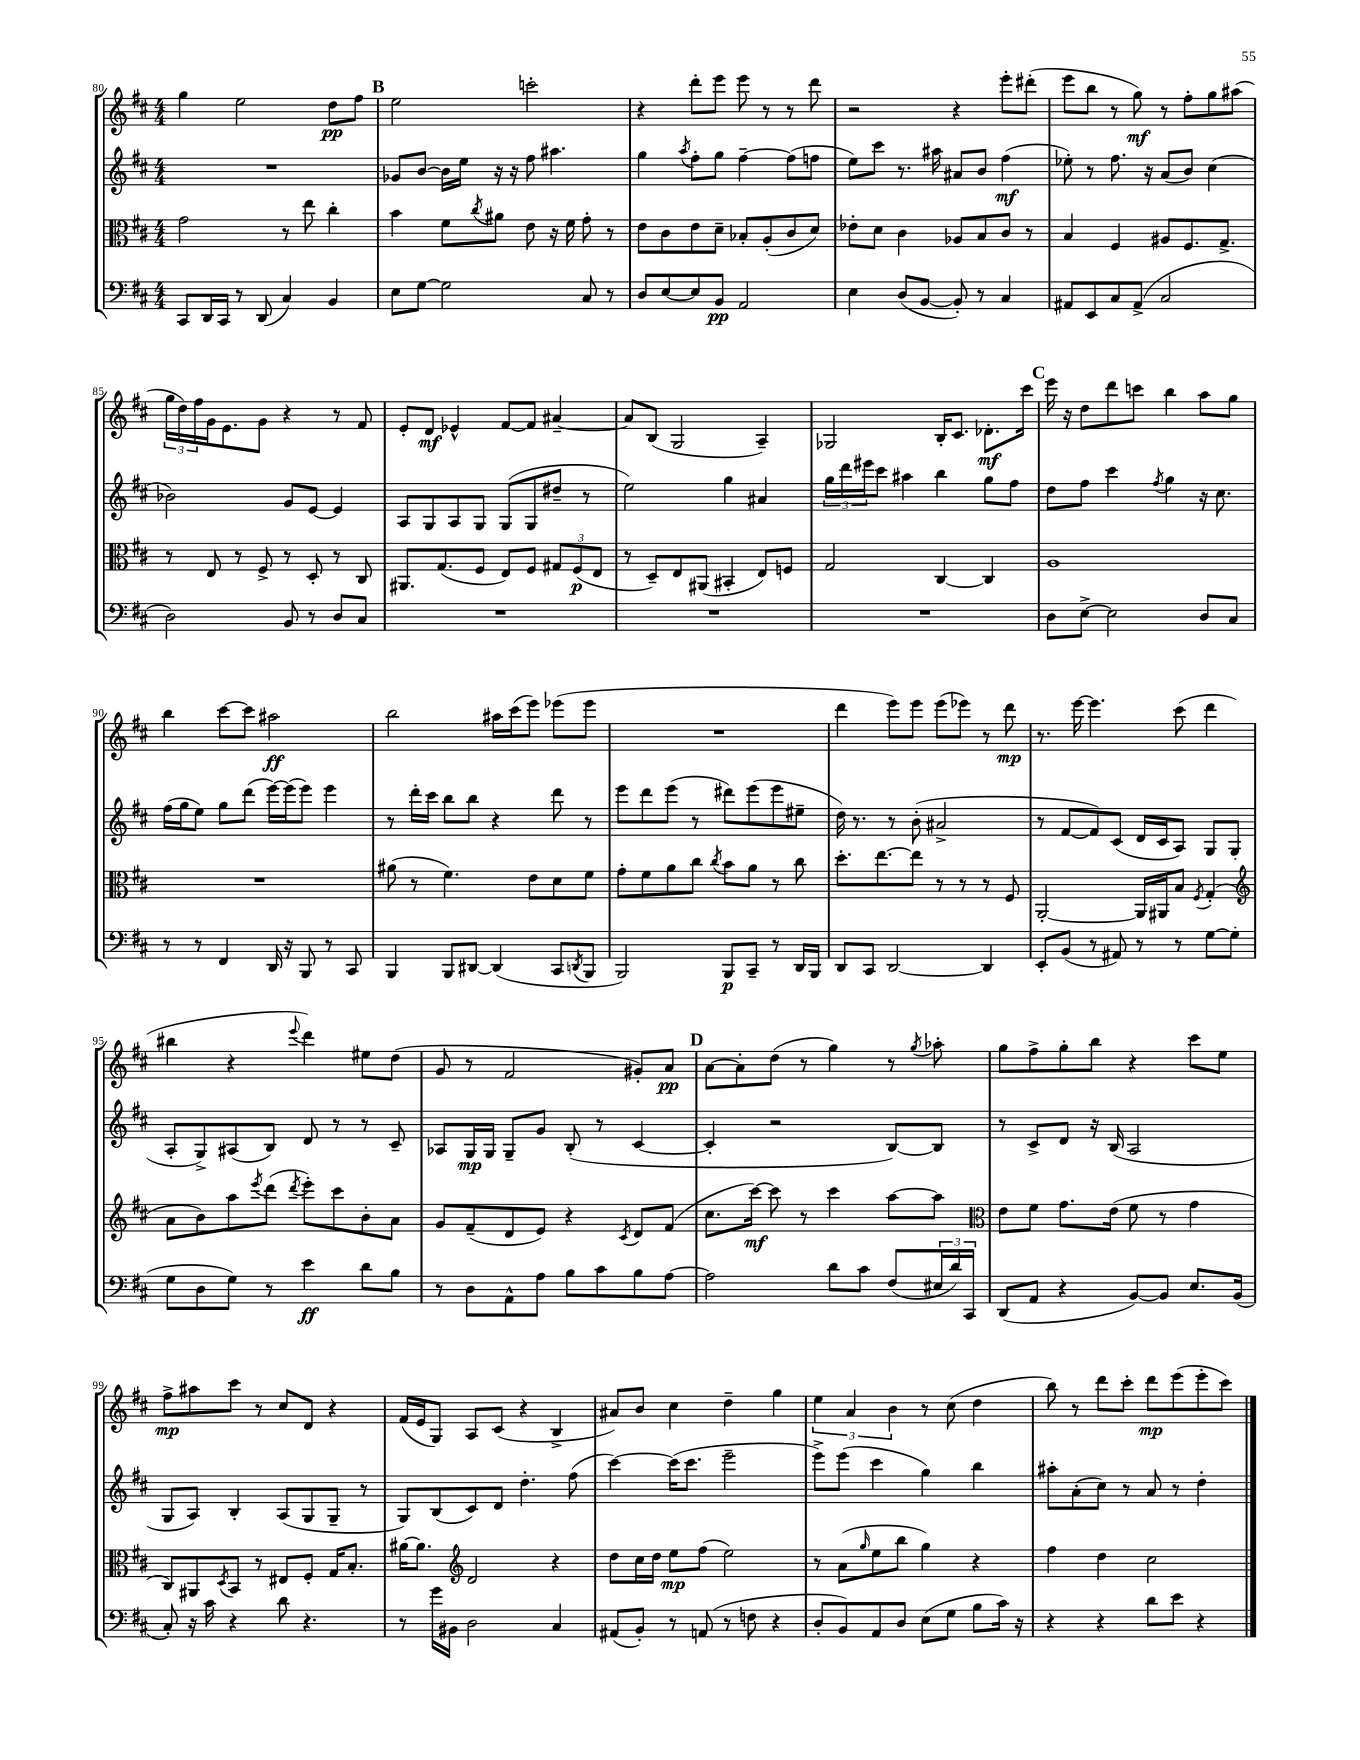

**kern	**kern	**kern	**kern
*staff4	*staff3	*staff2	*staff1
*clefF4	*clefC3	*clefG2	*clefG2
*k[f#c#]	*k[f#c#]	*k[f#c#]	*k[f#c#]
*M4/4	*M4/4	*M4/4	*M4/4
8CC#	2g	1r	4gg
16DD	.	.	.
16CC#	.	.	.
8r	.	.	2ee
(8DD	.	.	.
4C#)	8r	.	.
.	8ee	.	.
4BB	4cc#'	.	8dd
.	.	.	8ff#
=	=	=	=
8E	4b	8g-	2ee
[8G	.	[8b	.
2G]	8f#	16b]	.
.	.	16ee	.
.	8qcc#	.	.
.	8a#	16r	.
.	.	16r	.
.	8e	8ff#	2ccc'
.	16r	4.aa#	.
.	16f#	.	.
8C#	8g'	.	.
8r	8r	.	.
=	=	=	=
8D	8e	4gg	4r
[8E	8c#	.	.
.	.	8qaa	.
8E]	8e	8ff#'	8ddd'
8BB	8d~	8gg	8eee
2AA	8B-'	[4ff#~	8eee
.	(8A'	.	8r
.	8c#	(8ff#]	8r
.	8d)	8ff	8ddd
=	=	=	=
4E	8e-'	8ee)	2r
.	8d	8ccc#	.
(8D	4c#	8.r	.
[8BB	.	.	.
.	.	16aa#	.
8BB'])	8A-	8a#	4r
8r	8B	8b	.
4C#	8c#	(4ff#	8eee'
.	8r	.	(8ddd#'
=	=	=	=
8AA#	4B	8ee-')	8eee
8EE	.	8r	8bb
8C#	4F#	8.ff#	8r
(8AA#^	.	.	8gg)
.	.	16r	.
2C#	8A#	(8a	8r
.	8.F#	8b)	8ff#'
.	.	(4cc#	8gg
.	8.G^	.	.
.	.	.	(8aa#
=	=	=	=
2D)	8r	2b-)	24gg
.	.	.	24dd)
.	.	.	24ff#
.	8E	.	16g
.	.	.	8.e
.	8r	.	.
.	8F#^	.	8g
8BB	8r	8g	4r
8r	8D'	[8e	.
8D	8r	4e]	8r
8C#	8C#	.	8f#
=	=	=	=
1r	8.AA#	8A	8e'
.	.	8G	8d
.	(8.G	.	.
.	.	8A	4e-^^
.	8F#	8G	.
.	8E)	(8G	[8f#
.	8F#	8G	8f#]
.	12G#	8dd#~	[4a#~
.	(12F#	.	.
.	.	8r	.
.	12E	.	.
=	=	=	=
1r	8r	2ee)	8a#]
.	8D~)	.	(8B
.	8E	.	2G
.	(8AA#	.	.
.	4BB#'	4gg	.
.	8E)	4a#	4A~)
.	8F	.	.
=	=	=	=
1r	2G	24gg	2G-
.	.	24ddd	.
.	.	24eee#	.
.	.	8ccc#	.
.	.	4aa#	.
.	[4C#	4bb	16B'
.	.	.	8.c#
.	4C#]	8gg	8.d-'
.	.	8ff#	.
.	.	.	16ccc#
=	=	=	=
8D	1A	8dd	16eee
.	.	.	16r
[8E^	.	8ff#	8dd
2E]	.	4ccc#	8ddd
.	.	.	8ccc
.	.	8qff#	.
.	.	4gg	4bb
8D	.	16r	8aa
.	.	8.cc#	.
8C#	.	.	8gg
=	=	=	=
8r	1r	(16ff#	4bb
.	.	16gg	.
8r	.	8ee)	.
4FF#	.	8gg	[8ccc#
.	.	(8ddd	8ccc#]
16DD	.	[16eee)	2aa#
16r	.	(16eee]	.
8BBB	.	8eee)	.
8r	.	4eee	.
8CC#	.	.	.
=	=	=	=
4BBB	(8a#	8r	2bb
.	8r	16ddd'	.
.	.	16ccc#	.
8BBB	4.f#)	8bb	.
[8DD#	.	8bb	.
(4DD#]	.	4r	16aa#
.	.	.	(16ccc#
.	8e	.	8eee)
8CC#	8d	8ddd	(8eee-
8qDD	.	.	.
8BBB	8f#	8r	8eee-
=	=	=	=
2BBB)	8g'	8eee	1r
.	8f#	8ddd	.
.	8a	(8eee	.
.	8cc#	8r	.
.	8qcc#	.	.
8BBB	8b	8ddd#)	.
8CC#~	8a	(8eee	.
8r	8r	8eee	.
16DD	8cc#	8ee#~	.
16BBB	.	.	.
=	=	=	=
8DD	8.dd'	16dd)	4ddd
.	.	8.r	.
8CC#	.	.	.
.	[8.ee	.	.
[2DD	.	8r	8eee)
.	8ee]	(8b'	8eee
.	8r	2a#^	(8eee
.	8r	.	8eee-)
4DD]	8r	.	8r
.	8F#	.	8ddd
=	=	=	=
8EE'	[2AA'	8r	8.r
(8BB	.	[8f#	.
.	.	.	[16eee
8r	.	8f#])	4.eee]
8AA#)	.	(8c#	.
8r	16AA]	16d	.
.	16AA#	16c#	.
8r	8B	8A)	(8ccc#
.	8qF#	.	.
[8G	(4G'	8G	4ddd
(8G]	.	(8G	.
=	=	=	=
*	*clefG2	*	*
8G	8a	8A'	4bb#
8D	8b)	8G^)	.
8G)	8aa	(8A#	4r
.	8qeee	.	.
8r	(8ddd	8B)	.
.	8qddd	.	8qqeee
4e	8eee')	8d	4ddd)
.	8ccc#	8r	.
8d	8b'	8r	8ee#
8B	8a	8c#~	(8dd
=	=	=	=
8r	8g	8A-	8g
8D	(8f#~	16G	8r
.	.	16G	.
8AA^^	8d	8G~	2f#
8A	8e)	8g	.
8B	4r	(8B'	.
8c#	.	8r	.
.	8qc#	.	.
8B	8d	[4c#	8g#')
[8A	(8f#	.	8a
=	=	=	=
2A]	8.cc#	4c#']	[8a
.	.	.	8a']
.	[16ccc#)	.	.
.	8ccc#]	2r	(8dd
.	8r	.	8r
8d	4ccc#	.	4gg)
8c#	.	.	.
(8F#	[8aa	[8B)	8r
.	.	.	8qgg
24E#	8aa]	8B]	8aa-'
24d)	.	.	.
24CC#	.	.	.
=	=	=	=
*	*clefC3	*	*
(8DD	8e	8r	8gg
8AA	8f#	8c#^	8ff#^
4r	8.g	8d	8gg'
.	.	16r	8bb
.	(16e	(16B	.
[8BB)	8f#	2A	4r
8BB]	8r	.	.
8.E	4g	.	8ccc#
.	.	.	8ee
(16BB	.	.	.
=	=	=	=
8C#')	8C#)	8G	8ff#^
16r	8AA#	8A)	8aa#
16c#	.	.	.
.	8qD	.	.
4r	8BB	4B'	8ccc#
.	8r	.	8r
8d	8E#	(8A	8cc#
4.r	8F#'	8G	8d
.	16G	8G~	4r
.	8.B'	.	.
.	.	8r	.
=	=	=	=
8r	[16a#	8G)	(16f#
.	8.a#]	.	16e
16g	.	(8B	8G)
16BB#	.	.	.
*	*clefG2	*	*
2D	2d	8c#)	8A
.	.	8d	(8c#
.	.	4.dd'	4r
4C#	4r	.	4B^
.	.	(8ff#	.
=	=	=	=
(8AA#	8dd	[4ccc#)	8a#)
8BB')	16cc#	.	8b
.	16dd	.	.
8r	8ee	(16ccc#]	4cc#
.	.	8.ccc#	.
(8AA	(8ff#	.	.
8r	2ee)	2eee~	4dd~
8F	.	.	.
4r	.	.	4gg
=	=	=	=
8D'	8r	8eee^)	6ee
8BB)	(8a	(8eee	.
.	.	.	6a
.	16qqgg	.	.
8AA	8ee	4ccc#	.
.	.	.	6b
8D	8bb	.	.
(8E	4gg)	4gg)	8r
8G	.	.	(8cc#
8B	4r	4bb	4dd
16c#)	.	.	.
16r	.	.	.
=	=	=	=
4r	4ff#	8aa#'	8bb)
.	.	(8a'	8r
4r	4dd	8cc#)	8ddd
.	.	8r	8ccc#'
8d	2cc#	8a	8ddd
8e	.	8r	(8eee
4r	.	4dd'	8eee'
.	.	.	8ccc#)
==	==	==	==
*-	*-	*-	*-
